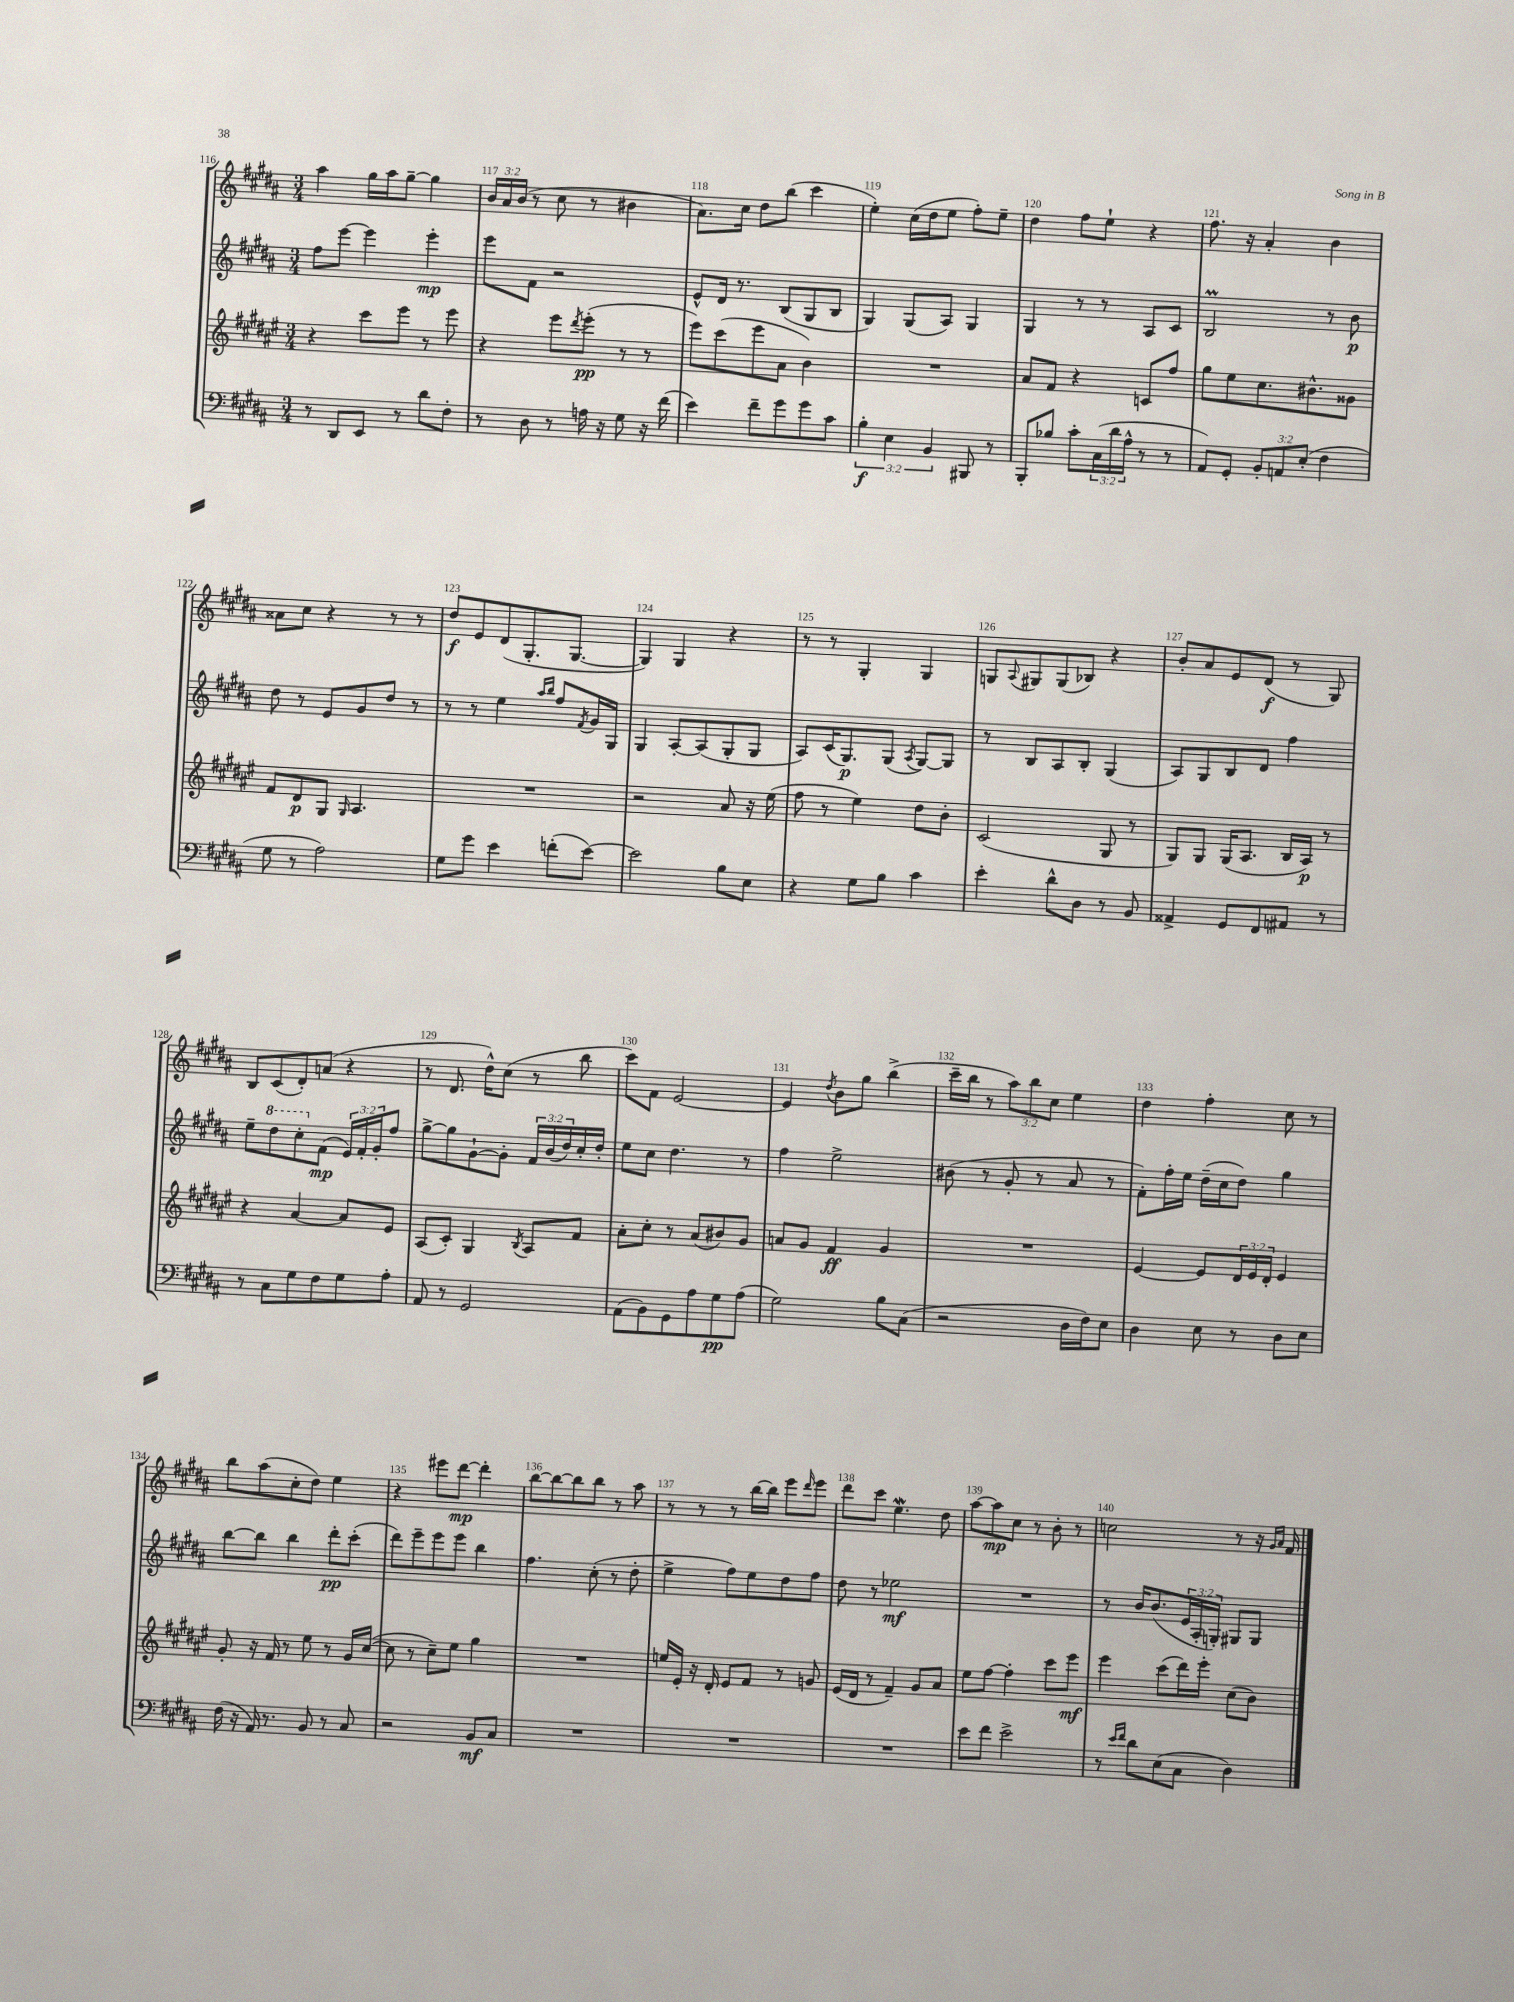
<<
\new StaffGroup <<
\new Staff = "s0" {
    \clef treble \key b \major \numericTimeSignature \time 3/4 \override Staff.TupletNumber.text = #tuplet-number::calc-fraction-text
    ais''4 gis''16 ais''16 gis''8~-- gis''4 |
    \tuplet 3/2 { b'16 ais'16 b'16( } r8 cis''8 r8 bis'4 |
    ais'8.) cis''16 dis''8 b''8( cis'''4 |
    e''4-.) cis''16( dis''16 e''8 fis''8-.) e''8-- |
    dis''4 fis''8 e''8-! r4 |
    fis''8. r16 ais'4-. b'4 |
    aisis'8 cis''8 r4 r8 r8 |
    dis''8\f e'8 dis'8( gis8.-. gis8.~ |
    gis4) gis4 r4 |
    r8 r8 gis4-. gis4 |
    g8 \appoggiatura { ais8 } gis8 gis8( bes8) r4 |
    b'8-. ais'8 e'8 dis'8\f( r8 gis8) |
    b8 cis'8( dis'8-.) a'8( r4 |
    r8 dis'8. dis''16-^) cis''8( r8 b''8 |
    cis'''8) fis'8 e'2~ |
    e'4 \acciaccatura { dis''8 } b'8 gis''8 b''4->( |
    cis'''16-- b''16 r8 \tuplet 3/2 { ais''8) b''8 cis''8 } e''4 |
    dis''4 fis''4-. cis''8 r8 |
    b''8 ais''8( cis''8-. dis''8) e''4 |
    r4 eis'''8 dis'''8~\mp dis'''4-. |
    b''8~ b''8~ b''8 b''8 r8 ais''8 |
    r8 r8 r8 b''16~ b''16 e'''8 \grace { dis'''16 } e'''8 |
    dis'''8 cis'''8 e''4.\mordent dis''8 |
    ais''8~ ais''8\mp cis''8 r8 b'8-. r8 |
    c''2 r8 r16 \grace { gis'16 ais'16 } fis'16 \bar "|." |
}
\new Staff = "s1" {
    \clef treble \key b \major \numericTimeSignature \time 3/4 \override Staff.TupletNumber.text = #tuplet-number::calc-fraction-text
    fis''8 e'''8~ e'''4 e'''4-.\mp |
    e'''8 fis'8 r2 |
    e'8-^ dis'16 r8. b8( gis8 b8 |
    gis4) gis8( ais8) gis4 |
    gis4 r8 r8 ais8 cis'8 |
    b2\prall r8 b'8\p |
    dis''8 r8 e'8 gis'8 dis''8 r8 |
    r8 r8 e''4 \grace { ais''16 b''16 } fis''8 \acciaccatura { fis'8 } gis'16 gis16 |
    gis4 ais8~-. ais8( gis8-. gis8 |
    ais8) cis'16( gis8.\p) gis8( \acciaccatura { ais8 } gis8~) gis8 |
    r8 b8 ais8 b8-. gis4( |
    ais8) gis8 b8 dis'8 fis''4 |
    e''8-- \ottava #1 dis'''8 cis'''8-. \ottava #0 fis'8\mp( \tuplet 3/2 { e'16) fis'16-. gis'16-. } fis''8 |
    gis''8~-> gis''8 gis'8~-! gis'8-. \tuplet 3/2 { fis'16 b'16( dis''16) } cis''16-. dis''16-. |
    e''8 cis''8 dis''4. r8 |
    fis''4 e''2-> |
    bis'8( r8 gis'8-. r8 ais'8 r8 |
    fis'8-.) fis''16-. e''16 dis''16--( cis''16 dis''8) gis''4 |
    b''8~ b''8 b''4 dis'''8-.\pp cis'''8-.( |
    dis'''8) e'''8-- e'''8 e'''8 b''4 |
    fis''4. cis''8-.( r8 dis''8-. |
    e''4-> fis''8) e''8 dis''8 fis''8 |
    dis''8 r8 ees''2\mf |
    R2. |
    r8 b'16 b'8.( \tuplet 3/2 { e'16 ais16-. g16-.) } gis8 gis8 \bar "|." |
}
\new Staff = "s2" {
    \clef treble \key fis \major \numericTimeSignature \time 3/4 \override Staff.TupletNumber.text = #tuplet-number::calc-fraction-text
    r4 cis'''8 eis'''8 r8 eis'''8 |
    r4 eis'''8 \acciaccatura { dis'''8 } eis'''8-.\pp( r8 r8 |
    eis'''8) cis'''8( eis'''8 ais'8 b'4) |
    R2. |
    ais'8 fis'8 r4 c'8 fis''8 |
    gis''8 eis''8 cis''8. bis'8.-^ gisis'8 |
    fis'8 dis'8\p gis8 \grace { gis16 } ais4. |
    R2. |
    r2 ais'8 r16 eis''16( |
    fis''8 r8 eis''4) dis''8 b'8-. |
    cis'2( gis8 r8 |
    gis8) gis8 gis16( ais8. b16 ais16\p) r8 |
    r4 ais'4~ ais'8 eis'8 |
    ais8( cis'8-.) gis4 \acciaccatura { b8 } ais8 fis'8 |
    ais'8-. cis''8-. r8 ais'8( bis'8) gis'8 |
    a'8 gis'8 fis'4\ff gis'4 |
    R2. |
    eis'4~ eis'8 \tuplet 3/2 { dis'16 eis'16 dis'16-. } eis'4 |
    gis'8-. r16 fis'16 r8 eis''8 r8 gis'16 cis''16~( |
    cis''8 r8 cis''8--) eis''8 gis''4 |
    R2. |
    e''16 eis'16-. r16 dis'16-. eis'8 fis'8 r8 g'8 |
    eis'16( dis'16 r8 fis'4--) gis'8 ais'8 |
    eis''8 fis''8~ fis''4-. cis'''8 eis'''8\mf |
    eis'''4 cis'''8( dis'''16) eis'''16-. cis''8( b'8) \bar "|." |
}
\new Staff = "s3" {
    \clef bass \key b \major \numericTimeSignature \time 3/4 \override Staff.TupletNumber.text = #tuplet-number::calc-fraction-text
    r8 dis,8 e,8 r8 dis'8 fis8-. |
    r8 dis8 r8 a16 r16 gis8 r16 fis'16( |
    e'4) fis'8-- gis'8 gis'8 cis'8 |
    \tuplet 3/2 { b4-.\f e4 b,4 } bis,,8 r8 |
    b,,8-. bes8 cis'8-. \tuplet 3/2 { cis16( dis'16 ais16-^ } r8 r8 |
    ais,8) gis,8-. \tuplet 3/2 { b,8-. a,8 e8-.( } fis4 |
    gis8 r8 ais2) |
    gis8 gis'8 e'4 f'8-.( e'8~) |
    e'2 b8 e8 |
    r4 gis8 b8 cis'4 |
    e'4-. dis'8-^ dis8 r8 b,8 |
    aisis,4-> gis,8 fis,8 ais,8 r8 |
    r8 cis8 gis8 fis8 gis8 ais8-. |
    ais,8 r8 gis,2 |
    ais,8( b,8) gis,8 ais8 gis8\pp ais8( |
    gis2) b8 cis8( |
    r2 dis16 fis16) e8 |
    dis4 e8 r8 dis8 e8 |
    fis16( r16 ais,16) r8. b,8 r8 cis8 |
    r2 b,8\mf cis8 |
    R2. |
    R2. |
    R2. |
    e'8 fis'8 e'2-> |
    r8 \grace { e'16 fis'16 } dis'8 e8( cis8 dis4) \bar "|." |
}
>>
>>
\layout { \context { \Score currentBarNumber = #116 \override BarNumber.break-visibility = ##(#f #t #t) barNumberVisibility = #all-bar-numbers-visible } }
